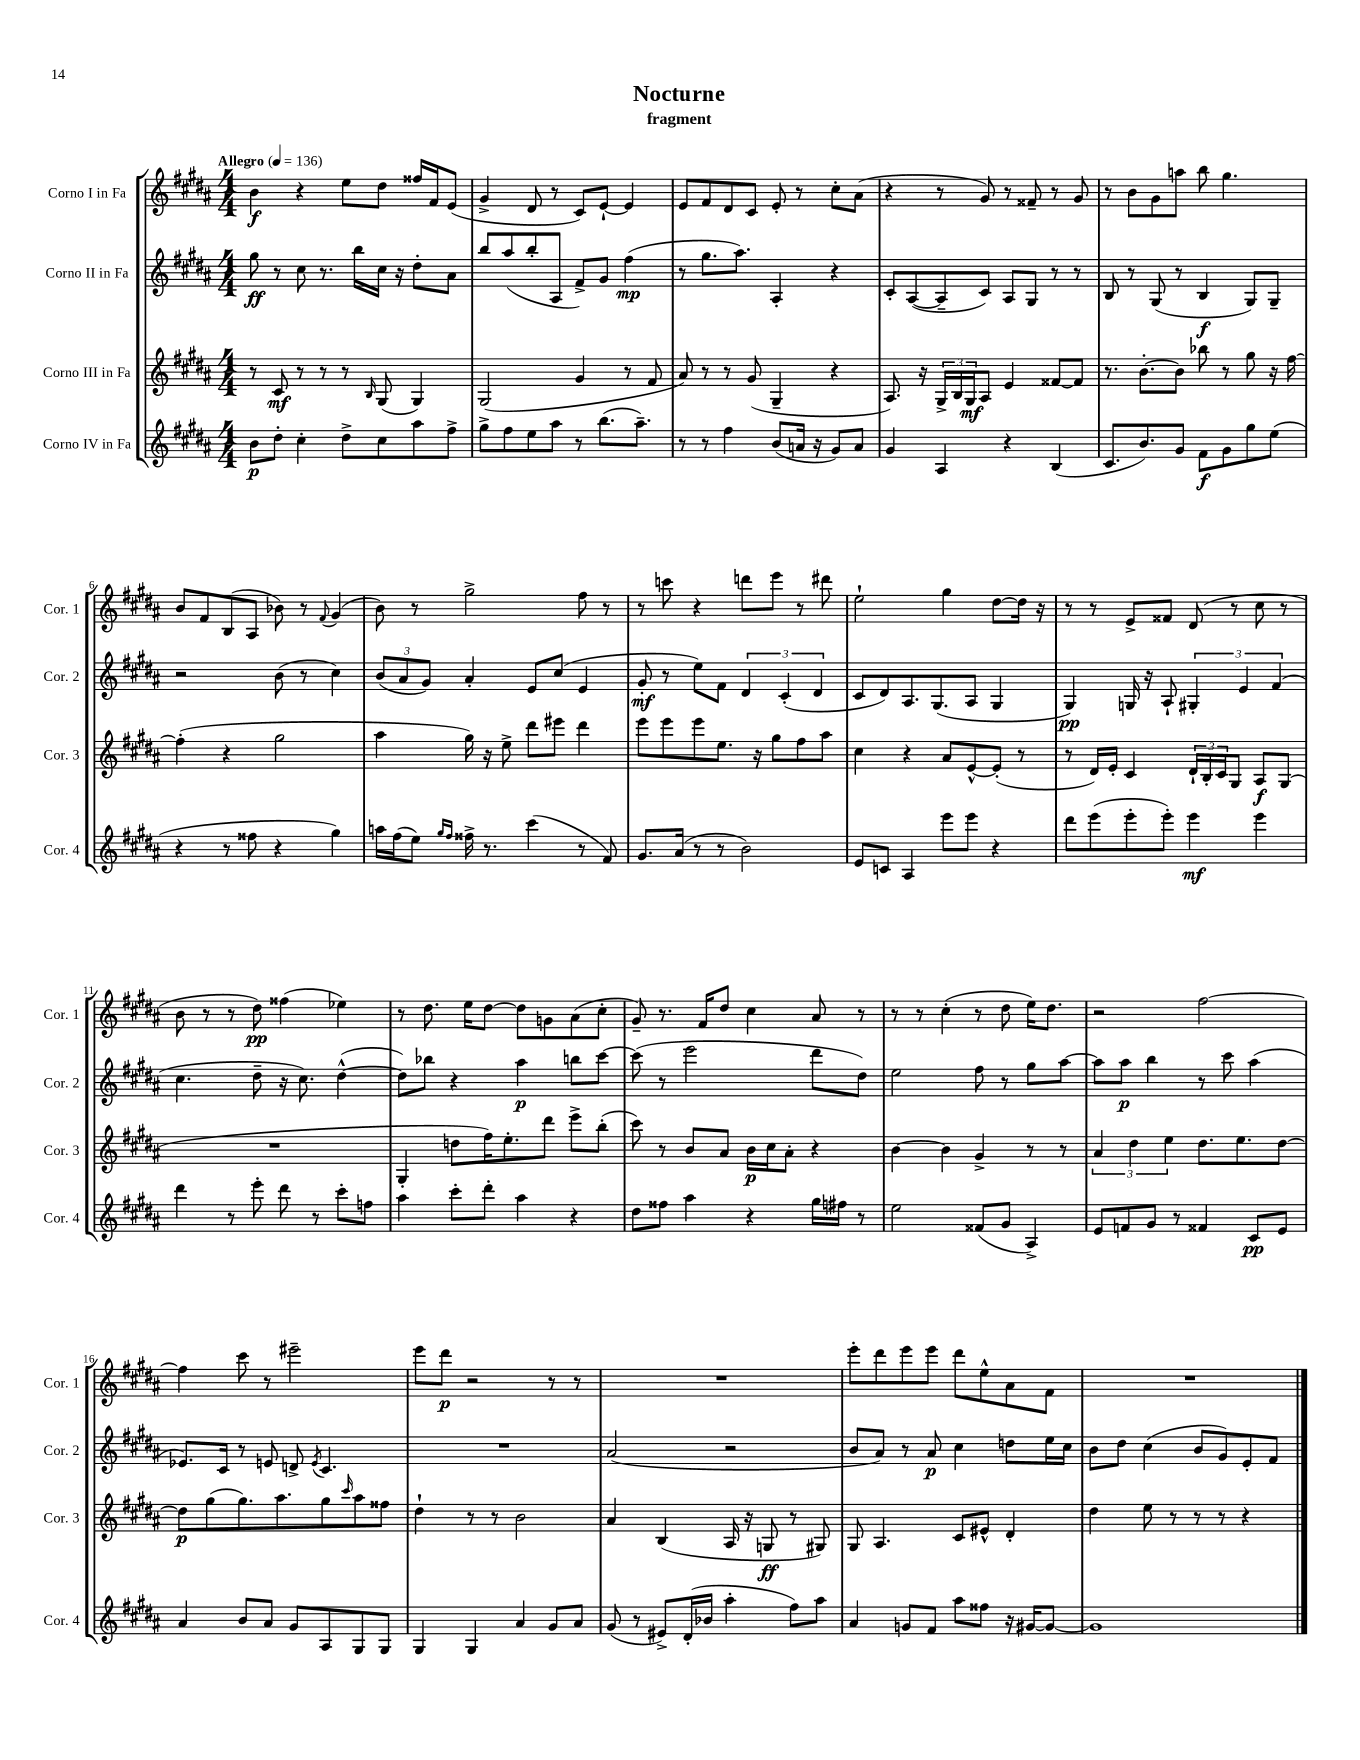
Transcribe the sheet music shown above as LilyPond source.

\header { title = "Nocturne" subtitle = "fragment" }
<<
\new StaffGroup <<
\new Staff = "s0" \with { instrumentName = "Corno I in Fa" shortInstrumentName = "Cor. 1" } {
    \clef treble \key b \major \numericTimeSignature \time 4/4 \tempo "Allegro" 4 = 136
    b'4\f r4 e''8 dis''8 fisis''16 fis'16 e'8( |
    gis'4-> dis'8 r8 cis'8) e'8~-! e'4 |
    e'8 fis'8 dis'8 cis'8 e'8-. r8 cis''8-. ais'8( |
    r4 r8 gis'8) r8 fisis'8-- r8 gis'8 |
    r8 b'8 gis'8 a''8 b''8 gis''4. |
    b'8 fis'8 b8( ais8 bes'8) r8 \appoggiatura { fis'8 } gis'4( |
    b'8) r8 gis''2-> fis''8 r8 |
    r8 c'''8 r4 d'''8 e'''8 r8 dis'''8 |
    e''2-! gis''4 dis''8~ dis''16 r16 |
    r8 r8 e'8-> fisis'8 dis'8( r8 cis''8 r8 |
    b'8 r8 r8 dis''8\pp) fisis''4( ees''4) |
    r8 dis''8. e''16 dis''8~ dis''8 g'8 ais'8( cis''8-. |
    gis'8--) r8. fis'16 dis''8 cis''4 ais'8 r8 |
    r8 r8 cis''4-.( r8 dis''8 e''16) dis''8. |
    r2 fis''2~ |
    fis''4 cis'''8 r8 eis'''2-- |
    e'''8 dis'''8\p r2 r8 r8 |
    R1 |
    e'''8-. dis'''8 e'''8 e'''8 dis'''8 e''8-^ ais'8 fis'8 |
    R1 \bar "|." |
}
\new Staff = "s1" \with { instrumentName = "Corno II in Fa" shortInstrumentName = "Cor. 2" } {
    \clef treble \key b \major \numericTimeSignature \time 4/4
    gis''8\ff r8 cis''8 r8. b''16 cis''16 r16 dis''8-. ais'8 |
    b''8 ais''8( b''8-. ais8 fis'8->) gis'8 fis''4\mp( |
    r8 gis''8. ais''8.) ais4-. r4 |
    cis'8-. ais8~( ais8-- cis'8) ais8 gis8 r8 r8 |
    b8 r8 gis8( r8 b4\f gis8) gis8-- |
    r2 b'8( r8 cis''4) |
    \tuplet 3/2 { b'8( ais'8 gis'8) } ais'4-. e'8 cis''8( e'4 |
    gis'8-.\mf r8 e''8) fis'8 \tuplet 3/2 { dis'4 cis'4-.( dis'4 } |
    cis'8 dis'8) ais8. gis8.( ais8 gis4 |
    gis4\pp) g16 r16 ais8-! \tuplet 3/2 { gis4-. e'4 fis'4( } |
    cis''4. dis''8-- r16 cis''8.) dis''4~-^( |
    dis''8) bes''8 r4 ais''4\p b''8 cis'''8~ |
    cis'''8( r8 e'''2 dis'''8 dis''8) |
    e''2 fis''8 r8 gis''8 ais''8~ |
    ais''8 ais''8\p b''4 r8 cis'''8 ais''4( |
    ees'8.) cis'16 r8 e'8 d'8-> \acciaccatura { e'8 } cis'4. |
    R1 |
    ais'2( r2 |
    b'8 ais'8) r8 ais'8\p cis''4 d''8 e''16 cis''16 |
    b'8 dis''8 cis''4( b'8 gis'8) e'8-. fis'8 \bar "|." |
}
\new Staff = "s2" \with { instrumentName = "Corno III in Fa" shortInstrumentName = "Cor. 3" } {
    \clef treble \key b \major \numericTimeSignature \time 4/4
    r8 cis'8\mf r8 r8 r8 \grace { b16 } gis8( gis4) |
    gis2( gis'4 r8 fis'8 |
    ais'8) r8 r8 gis'8( gis4-- r4 |
    ais8.) r16 \tuplet 3/2 { gis16-> b16 gis16\mf } ais8 e'4 fisis'8~ fisis'8 |
    r8. b'8.~-. b'8 bes''8 r8 gis''8 r16 fis''16~ |
    fis''4-.( r4 gis''2 |
    ais''4 gis''16) r16 e''8-> dis'''8 eis'''8 dis'''4 |
    e'''8 e'''8 e'''8 e''8. r16 gis''8 fis''8 ais''8 |
    cis''4 r4 ais'8 e'8~-^ e'8-.( r8 |
    r8 dis'16) e'16-. cis'4 \tuplet 3/2 { dis'16-! b16-. cis'16 } gis8 ais8\f gis8( |
    R1 |
    gis4-. d''8 fis''16) e''8.-. dis'''8 e'''8-> b''8-.( |
    cis'''8) r8 b'8 ais'8 b'16\p cis''16 ais'8-. r4 |
    b'4~ b'4 gis'4-> r8 r8 |
    \tuplet 3/2 { ais'4 dis''4 e''4 } dis''8. e''8. dis''8~ |
    dis''8\p gis''8( gis''8.) ais''8. gis''8 \grace { cis'''16 } ais''8 fisis''8 |
    dis''4-! r8 r8 b'2 |
    ais'4 b4( ais16 r16 g8\ff r8 gis8) |
    gis8 ais4. cis'8 eis'8-^ dis'4-. |
    dis''4 e''8 r8 r8 r8 r4 \bar "|." |
}
\new Staff = "s3" \with { instrumentName = "Corno IV in Fa" shortInstrumentName = "Cor. 4" } {
    \clef treble \key b \major \numericTimeSignature \time 4/4
    b'8\p dis''8-. cis''4-. dis''8-> cis''8 ais''8 fis''8-> |
    gis''8-> fis''8 e''8 ais''8 r8 b''8.( ais''8.--) |
    r8 r8 fis''4 b'8( a'16 r16 gis'8) a'8 |
    gis'4 ais4 r4 b4( |
    cis'8. b'8.) gis'8 fis'8\f gis'8 gis''8 e''8( |
    r4 r8 fisis''8 r4 gis''4) |
    a''16 fis''16( e''8) \grace { gis''16 fis''16 } fisis''16-> r8. cis'''4( r8 fis'8) |
    gis'8. ais'16( r8 r8 b'2) |
    e'8 c'8 ais4 e'''8 e'''8 r4 |
    dis'''8 e'''8( e'''8-. e'''8-.) e'''4\mf e'''4 |
    dis'''4 r8 e'''8-. dis'''8 r8 cis'''8-. f''8 |
    ais''4 cis'''8-. dis'''8-. ais''4 r4 |
    dis''8 fisis''8 ais''4 r4 gis''16 fis''16 r8 |
    e''2 fisis'8( gis'8 ais4->) |
    e'8 f'8 gis'8 r8 fisis'4 cis'8\pp e'8 |
    ais'4 b'8 ais'8 gis'8 ais8 gis8 gis8 |
    gis4 gis4 ais'4 gis'8 ais'8 |
    gis'8( r8 eis'8->) dis'16-.( bes'16 ais''4-. fis''8) ais''8 |
    ais'4 g'8 fis'8 ais''8 fisis''8 r16 gis'16~ gis'8~ |
    gis'1 \bar "|." |
}
>>
>>
